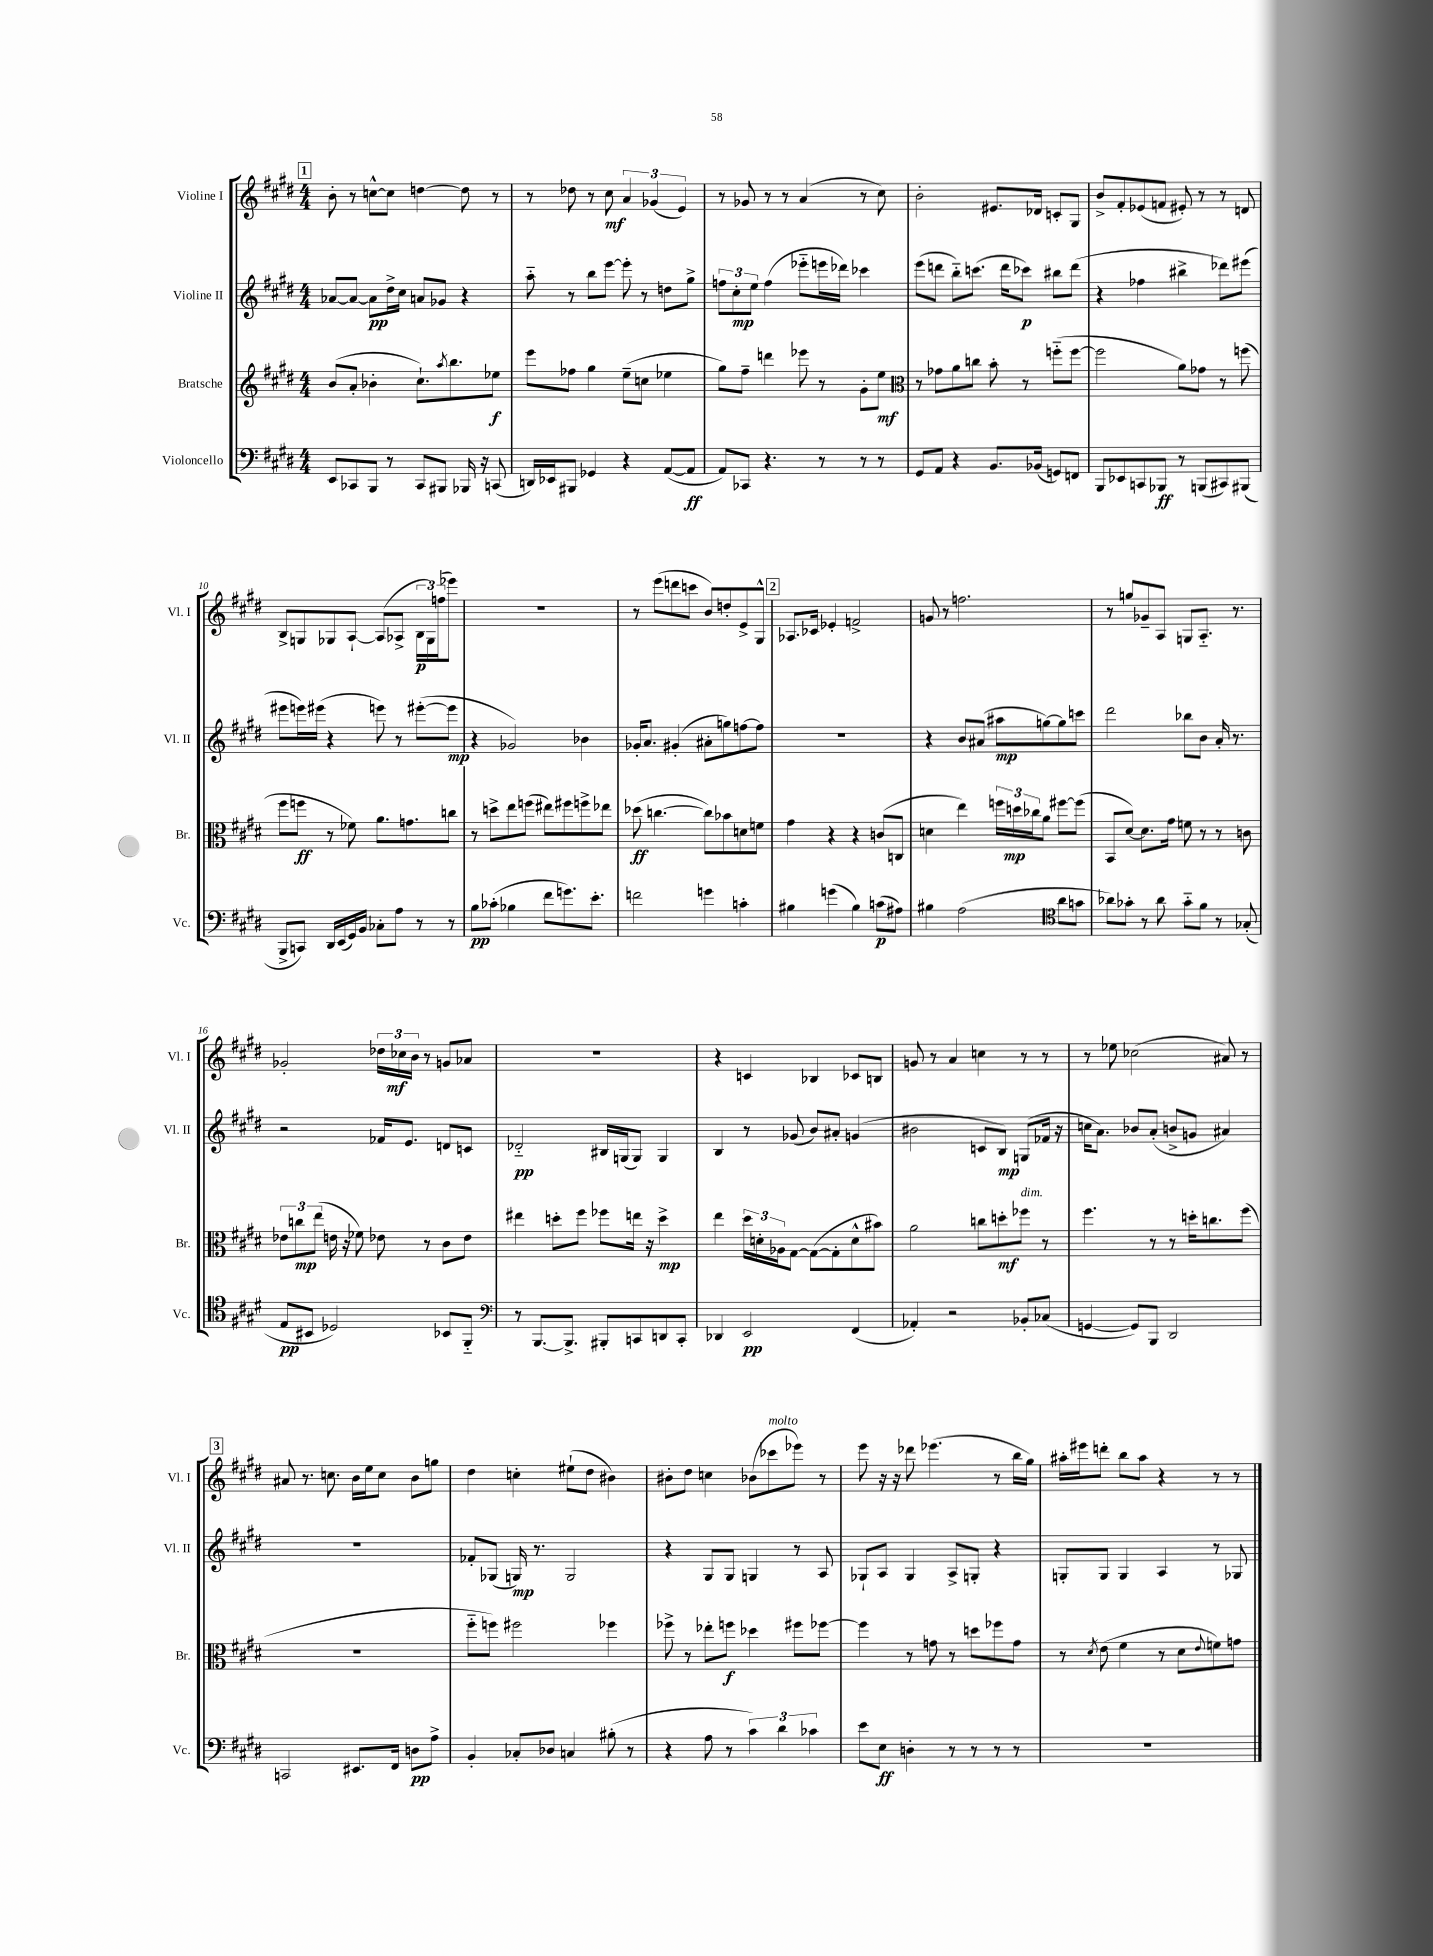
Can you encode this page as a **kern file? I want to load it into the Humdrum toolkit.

**kern	**kern	**kern	**kern
*staff4	*staff3	*staff2	*staff1
*clefF4	*clefG2	*clefG2	*clefG2
*k[f#c#g#d#]	*k[f#c#g#d#]	*k[f#c#g#d#]	*k[f#c#g#d#]
*M4/4	*M4/4	*M4/4	*M4/4
8EE	(8b	[8a-	8b'
8CC-	8a'	8a-_	8r
8BBB	4b-'	8a-]	[8cc^^
8r	.	16dd#^	8cc]
.	.	16cc#	.
8CC-	8.cc#`)	8a	[4dd
8BBB#	.	8g-	.
.	8qaa	.	.
.	8.bb	.	.
16BBB-	.	4r	8dd]
16r	.	.	.
(8CC	8ee-	.	8r
=	=	=	=
16DD)	8eee	8aa'~	8r
16EE-	.	.	.
8BBB#	8ff-	8r	8dd-
4GG-	4gg#	8bb	8r
.	.	[8eee	8cc#
4r	(8ee~	8eee']	6a
.	8cc	8r	.
.	.	.	(6g-
([8AA	4ee-	8dd	.
.	.	.	6e)
8AA]	.	8gg#^	.
=	=	=	=
8AA)	8gg#)	12ff	8r
.	.	12cc#'	.
8CC-	8ff#~	.	8g-
.	.	12ee	.
4.r	4ddd	(4ff	8r
.	.	.	8r
.	8eee-	8eee-'~	(4a
8r	8r	16eee	.
.	.	16ddd-)	.
8r	8g#'	4ccc-	8r
8r	8ee	.	8cc#)
=	=	=	=
*	*clefC3	*	*
8GG#	8r	(8eee	2b'
8AA	8g-	8ddd	.
4r	8a	8bb'~)	.
.	8cc	(8.ccc	.
8.BB	8b'	.	8.e#
.	.	16ddd	.
.	8r	8ccc-)	.
(16BB-	.	.	16d-
8GG)	(8ff'~	8bb#	8c'
8FF	[8ff	(8ddd	8G#
=	=	=	=
8BBB	2ff]	4r	8b^
8EE-	.	.	8f#'
8CC	.	4ff-	(8e-
8BBB-	.	.	8f
8r	8a)	4bb#^	8e#')
(8BBB	8g-	.	8r
8CC#)	8r	8ddd-)	8r
(8BBB#	(8ff	(8eee#	8d
=	=	=	=
8BBB^	8ff#	8eee#	8B^
8CC)	8ff	16eee)	8G
.	.	(16eee#	.
16DD#	8r	4r	8G-
(16EE	.	.	.
16GG#)	8f-)	.	[8A`
16BB	.	.	.
8C-'	8.a	8eee)	(8A]
8A	.	8r	8A-^
.	8.g	.	.
8r	.	([8eee#'	24B
.	.	.	24G-)
.	.	.	(24ff
8r	8cc	8eee#]	8eee-)
=	=	=	=
8B	8r	4r	1r
(8c-'	8dd^	.	.
4B-	8ee	2g-)	.
.	(8ff	.	.
8f#	8ee#)	.	.
8.g)	8ff#	.	.
.	8ff^	4b-	.
8.e'	.	.	.
.	8ee-	.	.
=	=	=	=
2f	(8dd-	16g-'	8r
.	.	8.a	.
.	[4.cc	.	(8eee
.	.	(4g#'	8ddd
.	.	.	8ccc
4g	8cc])	8a#'	8b)
.	8b-	8gg)	8dd'
4c'	8d	[8ff	8e^
.	8f	8ff]	8G#^^
=	=	=	=
4B#	4g#	1r	8.A-
.	.	.	16c-
(4g	4r	.	4e-'
4B#)	4r	.	2f^
(8c	(8c	.	.
8A#)	8C	.	.
=	=	=	=
4B#	4d	4r	8g
.	.	.	8r
(2A	4ee)	8b	2.ff
.	.	(8a#	.
.	24ff	8aa#	.
.	24dd	.	.
.	24cc-	.	.
.	8a	[8gg)	.
*clefC4	*	*	*
8a	[8ff#	8gg]	.
8g	(8ff#]	8ccc	.
=	=	=	=
8a-)	8BB	2ddd#	8r
8g-'	[8d#)	.	8gg
8r	8.d#]	.	8g-~
8a-	.	.	8A
.	16g#	.	.
8g-'~	8f	8bb-	8G
8f#	8r	8b	8.A'~
8r	8r	16a'	.
.	.	8.r	8.r
(8G-'	8c	.	.
=	=	=	=
8E	12e-	2r	2g-'
.	12cc	.	.
8BB#	.	.	.
.	(12ee	.	.
2D-)	16e	.	.
.	16r	.	.
.	8f-)	.	.
.	8e-	16f-	24dd-
.	.	.	24cc-
.	.	8.e	.
.	.	.	24b
.	8r	.	8r
8BB-	8c#	8d	8g
8FF#'~	8e-	8c	8a-
=	=	=	=
*clefF4	*	*	*
8r	4ee#	2d-'~	1r
[8.BBB	.	.	.
.	8dd'	.	.
8.BBB^]	.	.	.
.	8ff#	.	.
8BBB#'	8ff-	16B#	.
.	.	(16G	.
8CC	16ee	8G)	.
.	16r	.	.
8DD	4dd^	4G	.
8CC'	.	.	.
=	=	=	=
4DD-	4ee	4B	4r
2EE	24dd#	8r	4c
.	24d'	.	.
.	24A-	.	.
.	[8G#	(8g-	.
.	(8G#_	8b)	4B-
.	8G#']	8a#'	.
(4FF#	8d^^	(4g	8c-
.	8b#)	.	8B
=	=	=	=
4AA-')	2a	2b#	8g
.	.	.	8r
2r	.	.	4a
.	8cc	8c	4cc
.	8dd'	8B)	.
8BB-'	8ff-	(8G	8r
(8C-	8r	16f-	8r
.	.	16r	.
=	=	=	=
[4GG	4.ff#	16cc	8r
.	.	8.a)	.
.	.	.	8ee-
8GG])	.	8b-	(2cc-
8BBB	8r	(8a'	.
2DD#	8r	8b^	.
.	16dd'	8g	.
.	8.cc	.	.
.	.	4a#)	8a#)
.	(8ff#	.	8r
=	=	=	=
2CC	1r	1r	8a#
.	.	.	8.r
.	.	.	8.cc
8.EE#	.	.	16b
.	.	.	16ee
.	.	.	8cc
16FF#	.	.	.
8D	.	.	8b
8A^	.	.	8gg
=	=	=	=
4BB'	8ff#'~	8f-'	4dd#
.	8ff)	(8G-	.
8C-'	2ff#	16G)	4cc'
.	.	8.r	.
8D-	.	.	.
4C	.	2G	(8ee#`
.	.	.	8dd#
(8B#'	4ff-	.	4b#)
8r	.	.	.
=	=	=	=
4r	8ff-^	4r	8b#'
.	8r	.	8dd#
8A	8ee-'	8G#	4cc
8r	8ff	8G#	.
6c#)	4dd-	4G	(8b-
.	.	.	8ccc-
6d#	.	.	.
.	8ff#	8r	8eee-)
6c-	.	.	.
.	[8ff-	8A	8r
=	=	=	=
8e	4ff-]	8G-`	8eee
8E	.	8A	16r
.	.	.	16r
4D'	8r	4G-	8ddd-
.	8g	.	(4.eee-
8r	8r	8A^	.
8r	8dd	8G'	.
8r	8ff-	4r	8r
8r	8g	.	16bb
.	.	.	16gg#)
=	=	=	=
1r	8r	8G'	16aa#'
.	.	.	16eee#
.	8qd#	.	.
.	(8e	8G	8ddd'
.	4f#	4G	8bb
.	.	.	8aa#
.	8r	4A	4r
.	8d#	.	.
.	8qqe	.	.
.	8f)	8r	8r
.	8g	8G-	8r
==	==	==	==
*-	*-	*-	*-
